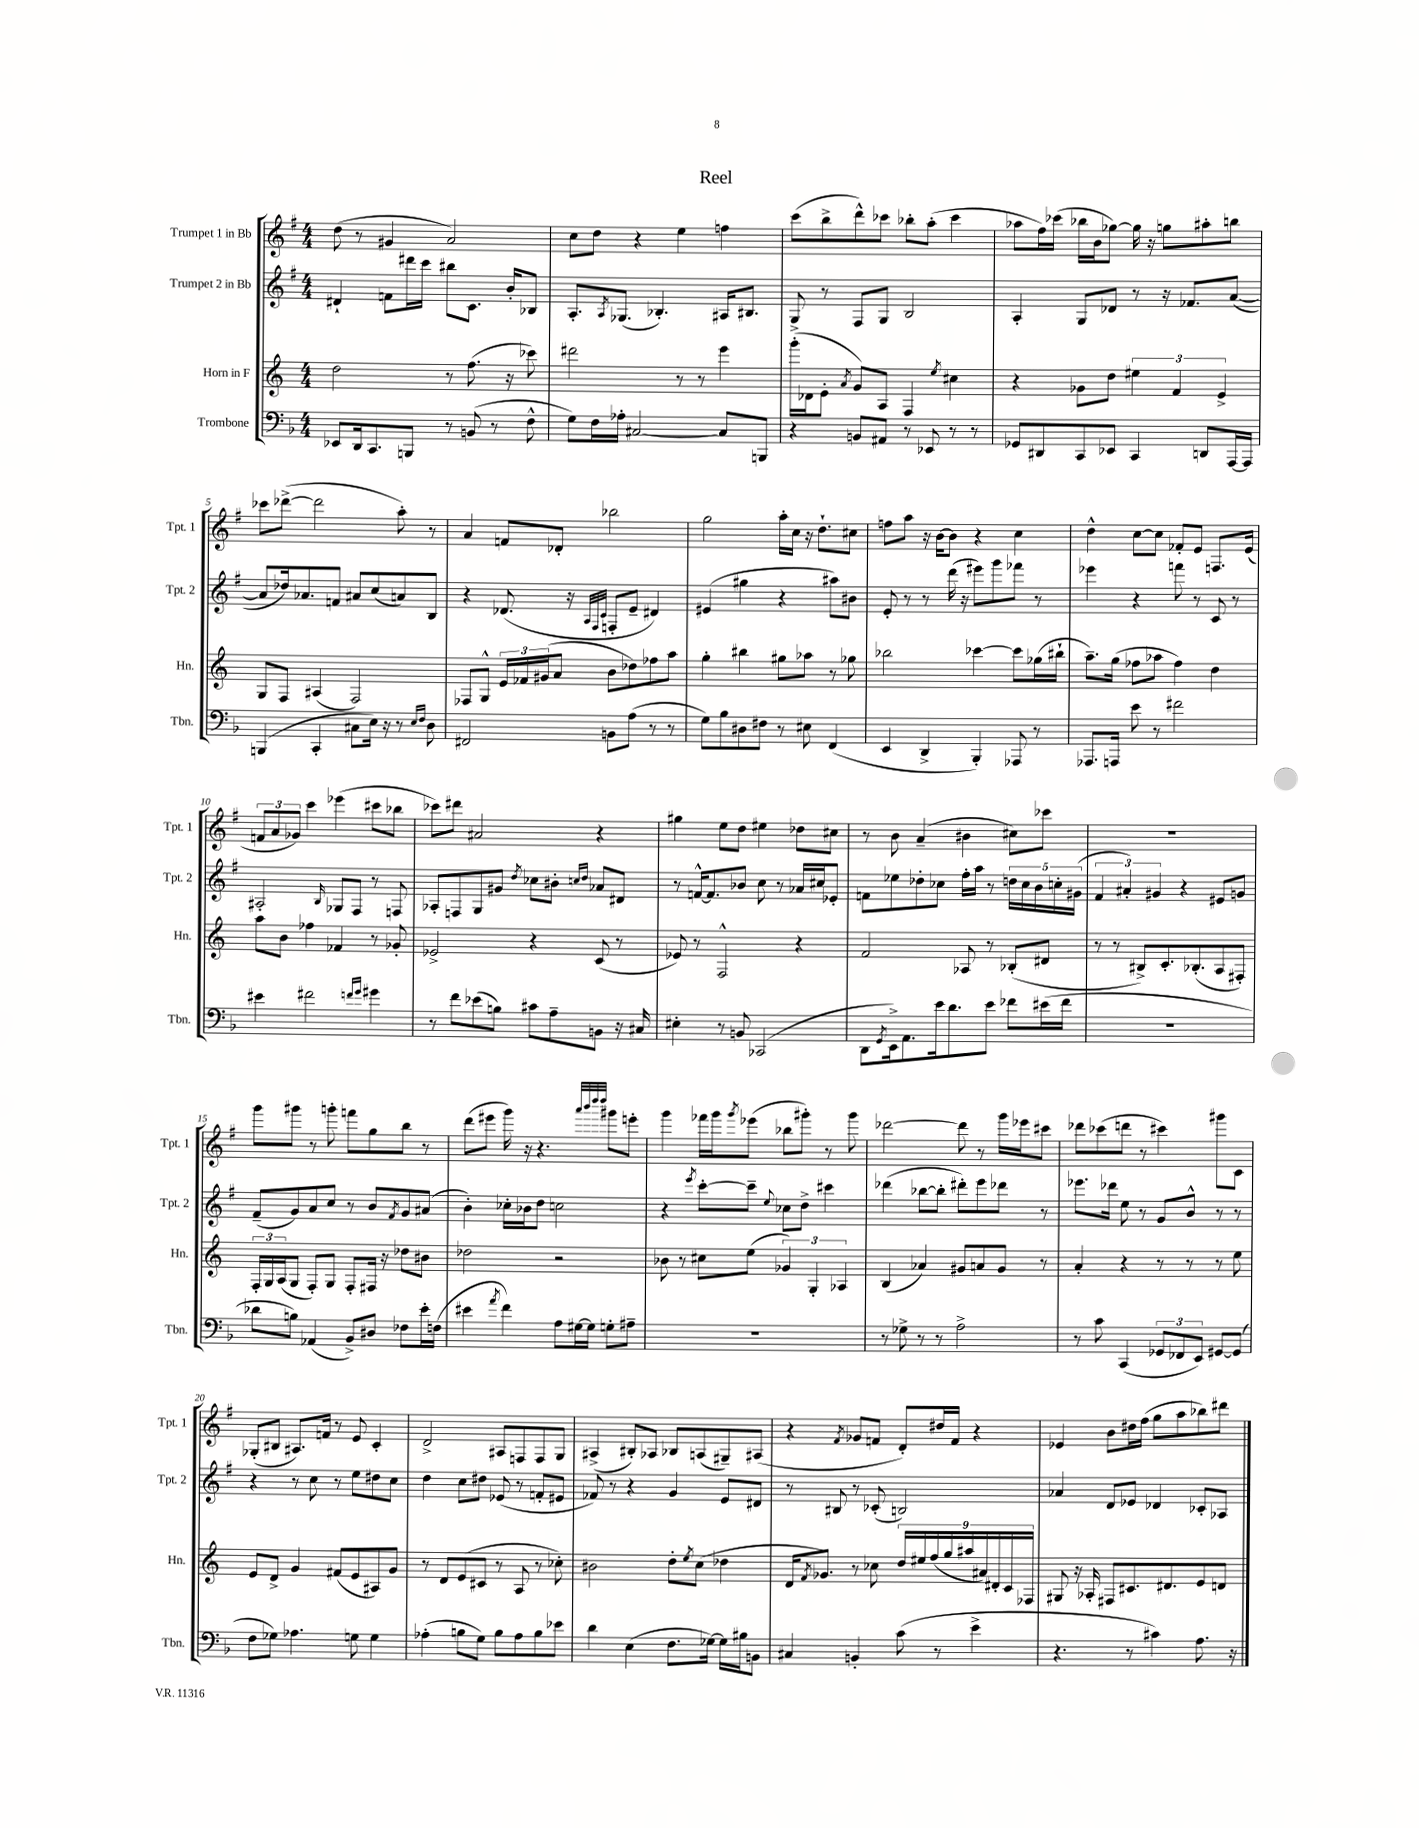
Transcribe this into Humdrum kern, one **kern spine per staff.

**kern	**kern	**kern	**kern
*staff4	*staff3	*staff2	*staff1
*clefF4	*clefG2	*clefG2	*clefG2
*k[b-]	*k[]	*k[f#]	*k[f#]
*M4/4	*M4/4	*M4/4	*M4/4
8EE-	2dd	4d#`	(8dd
16DD	.	.	8r
8.CC	.	.	.
.	.	8f	4g#
8BBB	.	16ddd#	.
.	.	16ccc	.
8r	8r	8bb#	2a)
(8BB	(8.ff	8.c	.
8r	.	.	.
.	16r	16b'	.
8F^^	8ccc-)	8B-	.
=	=	=	=
8G)	2ddd#	8.A'	8cc
16F	.	.	8dd
.	.	8qA	.
16A-'	.	(8.G-	.
[2C#	.	.	4r
.	.	4.B-')	.
.	8r	.	4ee
.	8r	.	.
8C#]	4eee	16A#	4ff
.	.	8.B#	.
8BBB	.	.	.
=	=	=	=
4r	(16ggg'	8G^	(8ccc
.	16d-	.	.
.	8e'	8r	8bb^
.	8qa	.	.
8BB	8g)	8F#	8ddd^^)
8AA#	8A	8G	8ccc-
8r	4F	2B	8bb-'
8EE-	.	.	(8aa'
.	8qee	.	.
8r	4cc#	.	4ccc-
8r	.	.	.
=	=	=	=
8GG-	4r	4A'	8aa-
8DD#	.	.	16ff#)
.	.	.	(16ccc-
8CC	8g-	8G	16bb-
.	.	.	16b
8EE-	8dd	8d-	[8gg-)
4CC	6ee#	8r	16gg-]
.	.	.	16r
.	.	16r	8gg
.	6f	.	.
.	.	8.f-	.
8DD	.	.	8aa#'
.	6e^	.	.
[16AAA	.	([8a	8bb
16AAA]	.	.	.
=	=	=	=
(4BBB	8G	8a]	8ccc-
.	8F	16dd-)	([8ddd-^
.	.	8.a-	.
4CC'	(4A#	.	2ddd-]
.	.	8f	.
8C#	2F)	8a#	.
16E)	.	(8cc	.
16r	.	.	.
8r	.	8a)	8aa')
16qqE	.	.	.
16qqF	.	.	.
8D	.	8B	8r
=	=	=	=
2FF#	8F-	4r	4a
.	8G^^	.	.
.	24e	(8.d-	8f
.	24f-	.	.
.	(24g#	.	.
.	8a	.	8d-'
.	.	16r	.
.	.	32qqA	.
.	.	32qqF#	.
.	.	32qqc	.
8BB	8b	8F'	2bb-
(8A	8dd-)	8e~	.
8r	8ff-	4d#)	.
8r	8aa	.	.
=	=	=	=
8G)	4gg'	(4e#	2gg
8B-	.	.	.
8D#	4bb#	4gg#	.
8F#	.	.	.
8r	8gg#	4r	16aa'
.	.	.	16cc
8E#	8aa-	.	16r
.	.	.	8.dd`
(4FF	8r	8aa#)	.
.	8gg-	8b#	8cc#
=	=	=	=
4EE	2bb-	8e'	8ff
.	.	8r	8aa
4DD^	.	8r	16r
.	.	.	[16b
.	.	(16ddd	8b]
.	.	16r	.
4BBB-')	[4ccc-	8eee#)	4r
.	.	8ggg	.
8AAA-	8ccc-]	8fff-	4cc
8r	(16gg-	8r	.
.	16bb#`	.	.
=	=	=	=
8.AAA-	8.aa~)	4eee-	4dd^^
16AAA	(16gg	.	.
8e	8ff-	4r	[8cc
8r	8aa-	.	8cc]
2f#	4ff-)	8fff	8f-'
.	.	8r	8e
.	4dd	8c	8.F
.	.	8r	.
.	.	.	(16e
=	=	=	=
4e#	8aa	2A#'	12f
.	.	.	12a
.	8b	.	.
.	.	.	12g-)
2f#	4ff-	.	4ccc
.	.	16qqB	.
.	4f-	8G-	(4eee-
.	.	8F#	.
16qqf	.	.	.
16qqg	.	.	.
4g#	8r	8r	8ccc#
.	8g-'	8F	8bb-
=	=	=	=
8r	2e-^	8A-'	8ccc-)
8f	.	8F	8ddd#
(8e-	.	8G	2a#
8B)	.	8g#	.
.	.	8qdd	.
8c#	4r	8cc-	.
8A~	.	8b#'	.
.	.	16qqcc	.
.	.	16qqdd	.
8BB	(8c	8a-	4r
16r	8r	8d#	.
16C#	.	.	.
=	=	=	=
4E#'	8e-)	8r	4gg#
.	8r	[16f^^	.
.	.	8.f]	.
8r	2F^^	.	8ee
8BB	.	8b-	8dd
(2CC-	.	8cc	4ee#
.	.	8r	.
.	4r	16a-	8dd-
.	.	16cc#	.
.	.	8e-'	8cc#
=	=	=	=
8DD	2f	8f	8r
8qGG	.	.	.
16EE^)	.	8ee-	8b
8.AA	.	.	.
.	.	8dd-'	(4a~
16e	.	8cc-	.
8.d	.	.	.
.	8A-	16ff#'	4b#
.	.	16aa	.
8e	8r	8r	.
8f-	(8B-'	20dd	8cc#)
.	.	20cc-	.
.	.	20b	.
(16e#	8d#	.	8ccc-
.	.	20cc'	.
16f-	.	.	.
.	.	(20g#	.
=	=	=	=
1r	8r	6f#	1r
.	8r	.	.
.	.	6a#')	.
.	8B#^)	.	.
.	.	6g#	.
.	8.c'	.	.
.	.	4r	.
.	(8.B-'	.	.
.	8A	8e#	.
.	8F#')	8g	.
=	=	=	=
8d-	24F'	(8f#~	8ggg
.	24G	.	.
.	(24A	.	.
8B)	8G	8g)	8ggg#
(4AA-	8F')	8a	8r
.	8G	8cc	8ggg'
8BB-^)	8F'	8r	8fff
8D#	16F#	8b	8gg
.	16r	.	.
.	.	8qf#	.
8F-	8dd-	8g	8bb
16e'	8b#	(8a#	8r
(16F	.	.	.
=	=	=	=
4e#	2dd-	4b')	(8ddd
.	.	.	8eee#
8qa	.	.	.
4f)	.	16cc-'	16ggg)
.	.	16b-	16r
.	.	8dd	4.r
8A	2r	2cc	.
[16G#	.	.	.
16G#]	.	.	.
.	.	.	32qqaaa
.	.	.	32qqbbb
.	.	.	32qqdddd
.	.	.	32qqdddd
8G'	.	.	8ggg#
8A#~	.	.	8eee'
=	=	=	=
1r	8b-	4r	4ggg
.	8r	.	.
.	.	8qeee	.
.	8cc#	[8ccc'	16fff-
.	.	.	16ggg
.	.	.	8qggg
.	(8ee	8ccc~]	(8eee-
.	.	8qqee	.
.	6g-)	8cc-	8bb-
.	.	8dd^	8ggg#')
.	6G'	.	.
.	.	4ccc#	8r
.	6A-	.	.
.	.	.	8ggg#
=	=	=	=
8r	(4B	(4ddd-	[2ddd-
8G-^	.	.	.
8r	4a-)	[8bb-	.
8r	.	8bb-']	.
2A^	8g#	8ddd#')	8ddd-]
.	8a	8eee	8r
.	8g#	8ddd-	16ggg
.	.	.	16eee-
.	8r	8r	8ccc#
=	=	=	=
8r	4a'	8.eee-	8ddd-
8c	.	.	(8ccc-
.	.	16ddd-	.
(4CC	4r	8ee	8ddd
.	.	8r	8r
12GG-	8r	8g	4ccc#)
12FF-	.	.	.
.	8r	8b^^	.
12EE)	.	.	.
[8GG#	8r	8r	8ggg#
(8GG#]	8ee	8r	8c
=	=	=	=
8F	8e	4r	(8G-'
8G-)	8d^	.	8B#
4.A-	4g	8r	8.A#)
.	.	8cc	.
.	.	.	16f
.	(8f#	8r	8r
8G	8e	8ee	8e
4G	8A#)	8dd#	4c'
.	8g	8cc	.
=	=	=	=
(4A-'	8r	4dd	2d^
.	8d	.	.
8B	(8e	8cc	.
8G)	8c#	8dd#	.
8B	8r	(8e-	8A#
8A-	8A	8r	8F
8B	8r	8f'	8F
8e-	8cc-')	8e#	8G
=	=	=	=
4d	2b#	8f-)	(4A#^
.	.	8r	.
(4E	.	4r	8B#')
.	.	.	8A-
8.F	8dd'	4g	8B-
.	8qee	.	.
.	(8cc	.	(8A
[16G-)	.	.	.
16G-]	4dd-	8e	8G#~)
16B#	.	.	.
8BB	.	8d#	(8A#
=	=	=	=
4C#	16d	8r	4r
.	8qf	.	.
.	8.g-)	.	.
.	.	8B#	.
.	.	.	8qf#
4BB'	8r	8r	8g-
.	8cc-	(8c-'	8f
(8c	18dd	2B)	8d')
.	18ee#	.	.
.	(18ff	.	.
8r	.	.	16dd#
.	18gg	.	.
.	.	.	16f
.	18aa#	.	.
4e^	.	.	4r
.	18a#)	.	.
.	18d#'	.	.
.	18c	.	.
.	18F-	.	.
=	=	=	=
4.r	8G#	4a-	4e-
.	16r	.	.
.	16A-'	.	.
.	8F#	8d	8b
8r	8.c#	8e-	16dd#
.	.	.	(16ff#
4c#)	.	4d-	8gg
.	8.d#	.	.
.	.	.	8aa
8.A	8e	8c-'	8bb-)
.	8d	8A-	8ddd#
16r	.	.	.
==	==	==	==
*-	*-	*-	*-
